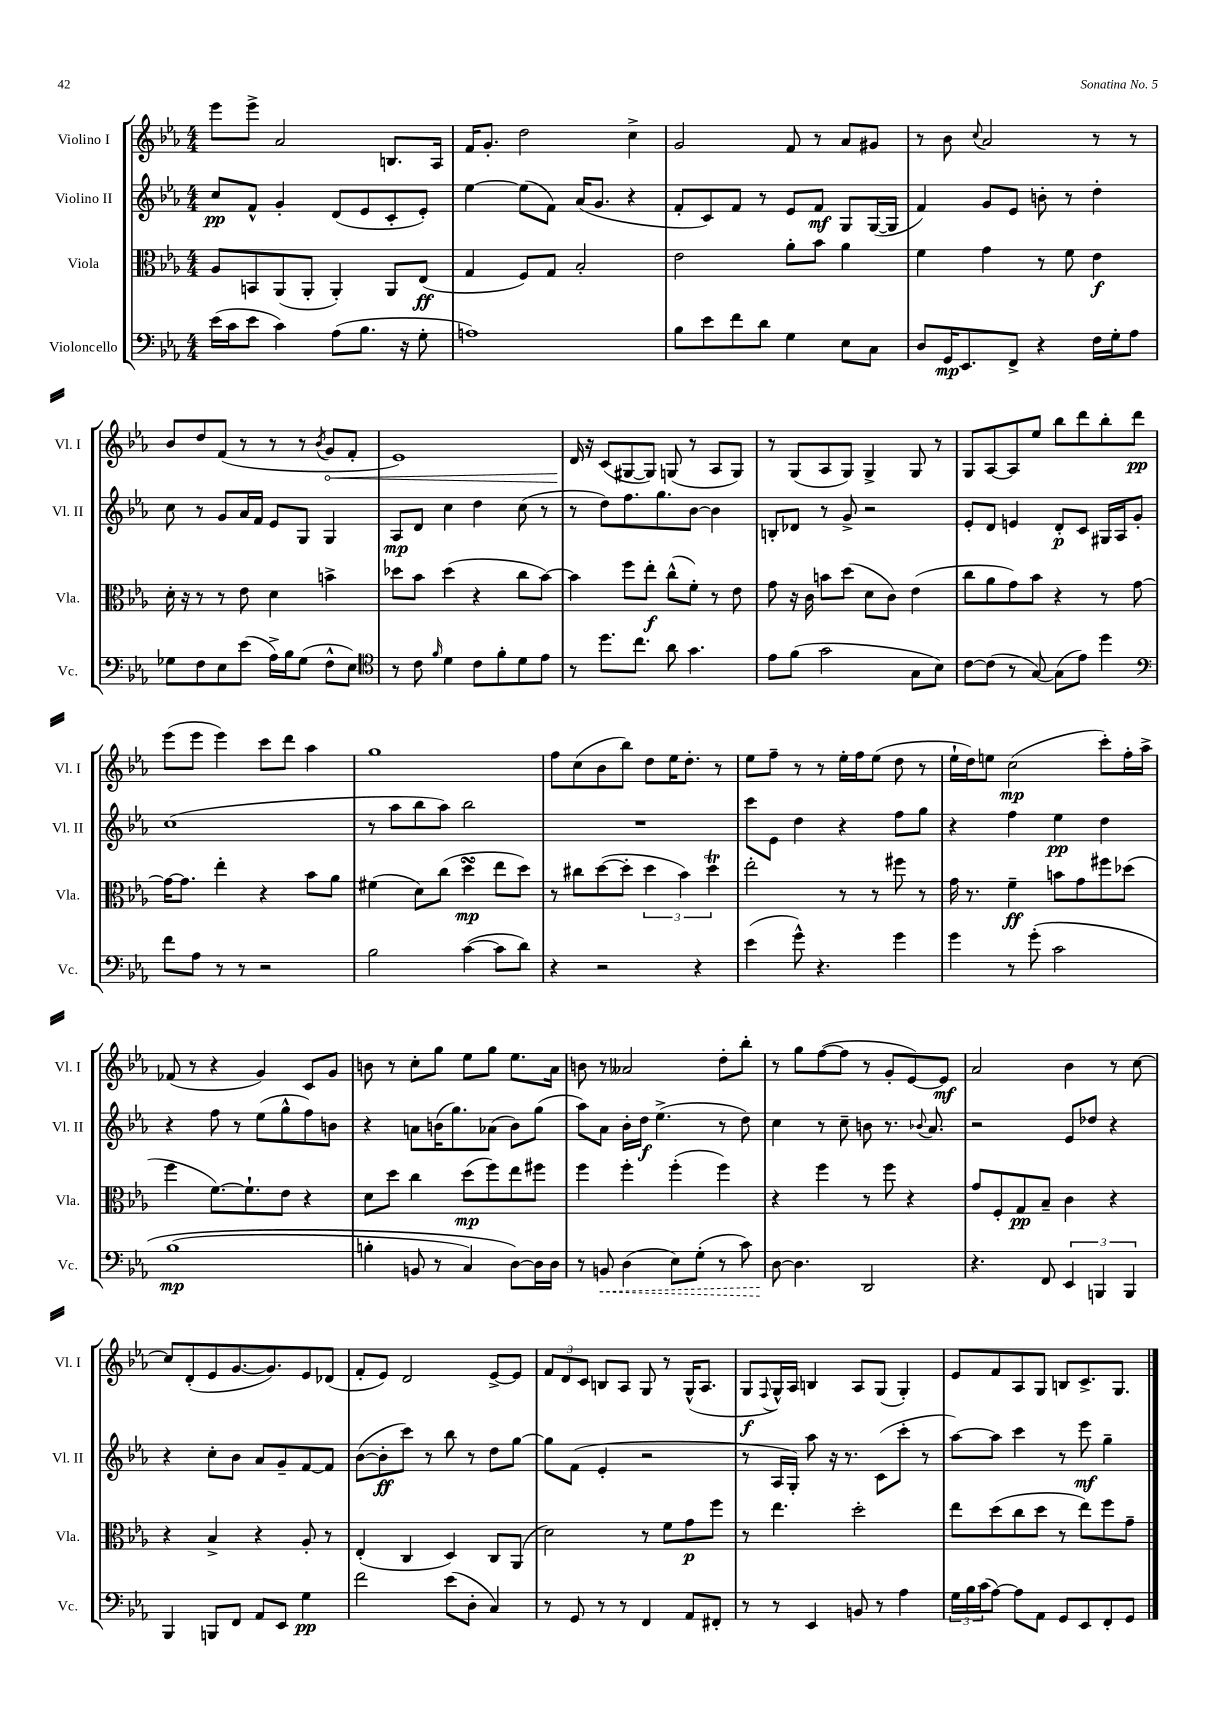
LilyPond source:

<<
\new StaffGroup <<
\new Staff = "s0" \with { instrumentName = "Violino I" shortInstrumentName = "Vl. I" } {
    \clef treble \key ees \major \numericTimeSignature \time 4/4
    ees'''8 ees'''8-> aes'2 b8. aes16 |
    f'16 g'8.-. d''2 c''4-> |
    g'2 f'8 r8 aes'8 gis'8 |
    r8 bes'8 \appoggiatura { c''8 } aes'2 r8 r8 |
    bes'8 d''8 f'8( r8 r8 r8 \acciaccatura { bes'8 } \once \override Hairpin.circled-tip = ##t g'8\< f'8-. |
    ees'1) |
    d'16\! r16 c'8( gis8~ gis8) g8( r8 aes8 g8) |
    r8 g8( aes8 g8) g4-> g8 r8 |
    g8 aes8~ aes8 ees''8 bes''8 d'''8 bes''8-. d'''8\pp |
    ees'''8( ees'''8 ees'''4) c'''8 d'''8 aes''4 |
    g''1 |
    f''8 c''8( bes'8 bes''8) d''8 ees''16 d''8.-. r8 |
    ees''8 f''8-- r8 r8 ees''16-. f''16 ees''8( d''8 r8 |
    ees''16-! d''16) e''8 c''2\mp( c'''8-.) f''16-. aes''16-> |
    fes'8( r8 r4 g'4) c'8 g'8 |
    b'8 r8 c''8-. g''8 ees''8 g''8 ees''8. aes'16 |
    b'8 r8 aeses'2 d''8-. bes''8-. |
    r8 g''8 f''8~( f''8 r8 g'8-. ees'8~) ees'8\mf |
    aes'2 bes'4 r8 c''8~ |
    c''8 d'8-.( ees'8 g'8.~ g'8.) ees'8 des'8( |
    f'8-. ees'8) d'2 ees'8~-> ees'8 |
    \tuplet 3/2 { f'8 d'8 c'8 } b8 aes8 g8 r8 g16-^( aes8. |
    g8\f \appoggiatura { f8 } g16-^) aes16 b4 aes8 g8( g4-.) |
    ees'8 f'8 aes8 g8 b8 c'8.-> g8. \bar "|." |
}
\new Staff = "s1" \with { instrumentName = "Violino II" shortInstrumentName = "Vl. II" } {
    \clef treble \key ees \major \numericTimeSignature \time 4/4
    c''8\pp f'8-^ g'4-. d'8( ees'8 c'8-. ees'8-.) |
    ees''4~ ees''8( f'8) aes'16( g'8. r4 |
    f'8-. c'8) f'8 r8 ees'8 f'8\mf g8 g16~( g16 |
    f'4) g'8 ees'8 b'8-. r8 d''4-. |
    c''8 r8 g'8 aes'16 f'16 ees'8 g8 g4 |
    aes8\mp d'8 c''4 d''4 c''8( r8 |
    r8 d''8) f''8. g''8. bes'8~ bes'4 |
    b8-. des'8 r8 g'8-> r2 |
    ees'8-. d'8 e'4 d'8-.\p c'8 gis16 aes16 g'8-. |
    c''1( |
    r8 aes''8 bes''8 aes''8) bes''2 |
    R1 |
    c'''8 ees'8 d''4 r4 f''8 g''8 |
    r4 f''4 ees''4\pp d''4 |
    r4 f''8 r8 ees''8( g''8-^ f''8) b'8 |
    r4 a'8 b'16( g''8.) aes'8( b'8) g''8( |
    aes''8) aes'8 bes'16-. d''16\f ees''4.->( r8 d''8) |
    c''4 r8 c''8-- b'8 r8. \appoggiatura { bes'8 } aes'8. |
    r2 ees'8 des''8 r4 |
    r4 c''8-. bes'8 aes'8 g'8-- f'8~ f'8 |
    bes'8~( bes'8-.\ff c'''8) r8 bes''8 r8 d''8 g''8~ |
    g''8 f'8( ees'4-. r2 |
    r8 aes16 g16-.) aes''8 r16 r8. c'8( c'''8-. r8 |
    aes''8~) aes''8 c'''4 r8 ees'''8\mf g''4-- \bar "|." |
}
\new Staff = "s2" \with { instrumentName = "Viola" shortInstrumentName = "Vla." } {
    \clef alto \key ees \major \numericTimeSignature \time 4/4
    aes8 b,8 aes,8( aes,8-. aes,4-.) aes,8 ees8\ff( |
    g4 f8) g8 bes2-. |
    ees'2 aes'8-. bes'8 aes'4 |
    f'4 g'4 r8 f'8 ees'4\f |
    d'16-. r16 r8 r8 ees'8 d'4 b'4-> |
    des''8 bes'8 des''4( r4 c''8 bes'8~) |
    bes'4 f''8 ees''8-.\f c''8-^( f'8-.) r8 ees'8 |
    g'8 r16 c'16 b'8 d''8( d'8 c'8) ees'4( |
    c''8 aes'8 g'8) bes'8 r4 r8 g'8~ |
    g'16~ g'8. ees''4-. r4 bes'8 aes'8 |
    fis'4( d'8) c''8( d''4\turn\mp ees''8 d''8) |
    r8 cis''8 d''8~( d''8-. \tuplet 3/2 { d''4 bes'4) d''4\trill } |
    ees''2-. r8 r8 fis''8 r8 |
    g'16 r8. f'4--\ff b'8 g'8 fis''8 des''8( |
    f''4 f'8.~) f'8.-! ees'8 r4 |
    d'8 d''8 c''4 d''8\mp( f''8) ees''8 fis''8 |
    f''4 f''4-. f''4-.( f''4) |
    r4 f''4 r8 f''8 r4 |
    g'8 f8-. g8\pp bes8-- c'4 r4 |
    r4 bes4-> r4 aes8-. r8 |
    ees4-.( c4 d4) c8 aes,8( |
    d'2) r8 f'8 g'8\p f''8 |
    r8 ees''4. d''2-. |
    ees''8 d''8( c''8 d''8 r8 ees''8) f''8 g'8-- \bar "|." |
}
\new Staff = "s3" \with { instrumentName = "Violoncello" shortInstrumentName = "Vc." } {
    \clef bass \key ees \major \numericTimeSignature \time 4/4
    ees'16( c'16 ees'8 c'4) aes8( bes8. r16 g8-. |
    a1) |
    bes8 ees'8 f'8 d'8 g4 ees8 c8 |
    d8 g,16\mp ees,8. f,8-> r4 f16 g16-. aes8 |
    ges8 f8 ees8 ees'8( aes16->) bes16 ges8( f8-^ ees8) |
    \clef tenor r8 c'8 \grace { f'16 } d'4 c'8 f'8-. d'8 ees'8 |
    r8 d''8. c''8. aes'8 g'4. |
    ees'8 f'8( g'2 g8 bes8) |
    c'8~ c'8( r8 g8~) g8( ees'8) d''4 |
    \clef bass f'8 aes8 r8 r8 r2 |
    bes2 c'4~( c'8 d'8) |
    r4 r2 r4 |
    ees'4( g'8-^) r4. g'4 |
    g'4 r8 g'8-.\( c'2 |
    bes1\mp( |
    b4-. b,8 r8 c4) d8~\) d16 d16 |
    r8 \once \override Hairpin.style = #'dashed-line b,8\< d4( ees8) g8-.( r8 c'8) |
    d8~\! d4. d,2 |
    r4. f,8 \tuplet 3/2 { ees,4 b,,4 b,,4 } |
    bes,,4 b,,8 f,8 aes,8 ees,8 g4\pp |
    f'2 ees'8( d8-. c4) |
    r8 g,8 r8 r8 f,4 aes,8 fis,8-. |
    r8 r8 ees,4 b,8 r8 aes4 |
    \tuplet 3/2 { g16 bes16 c'16( } aes8~) aes8 aes,8 g,8 ees,8 f,8-. g,8 \bar "|." |
}
>>
>>
\layout { \context { \Score \remove "Bar_number_engraver" } }
